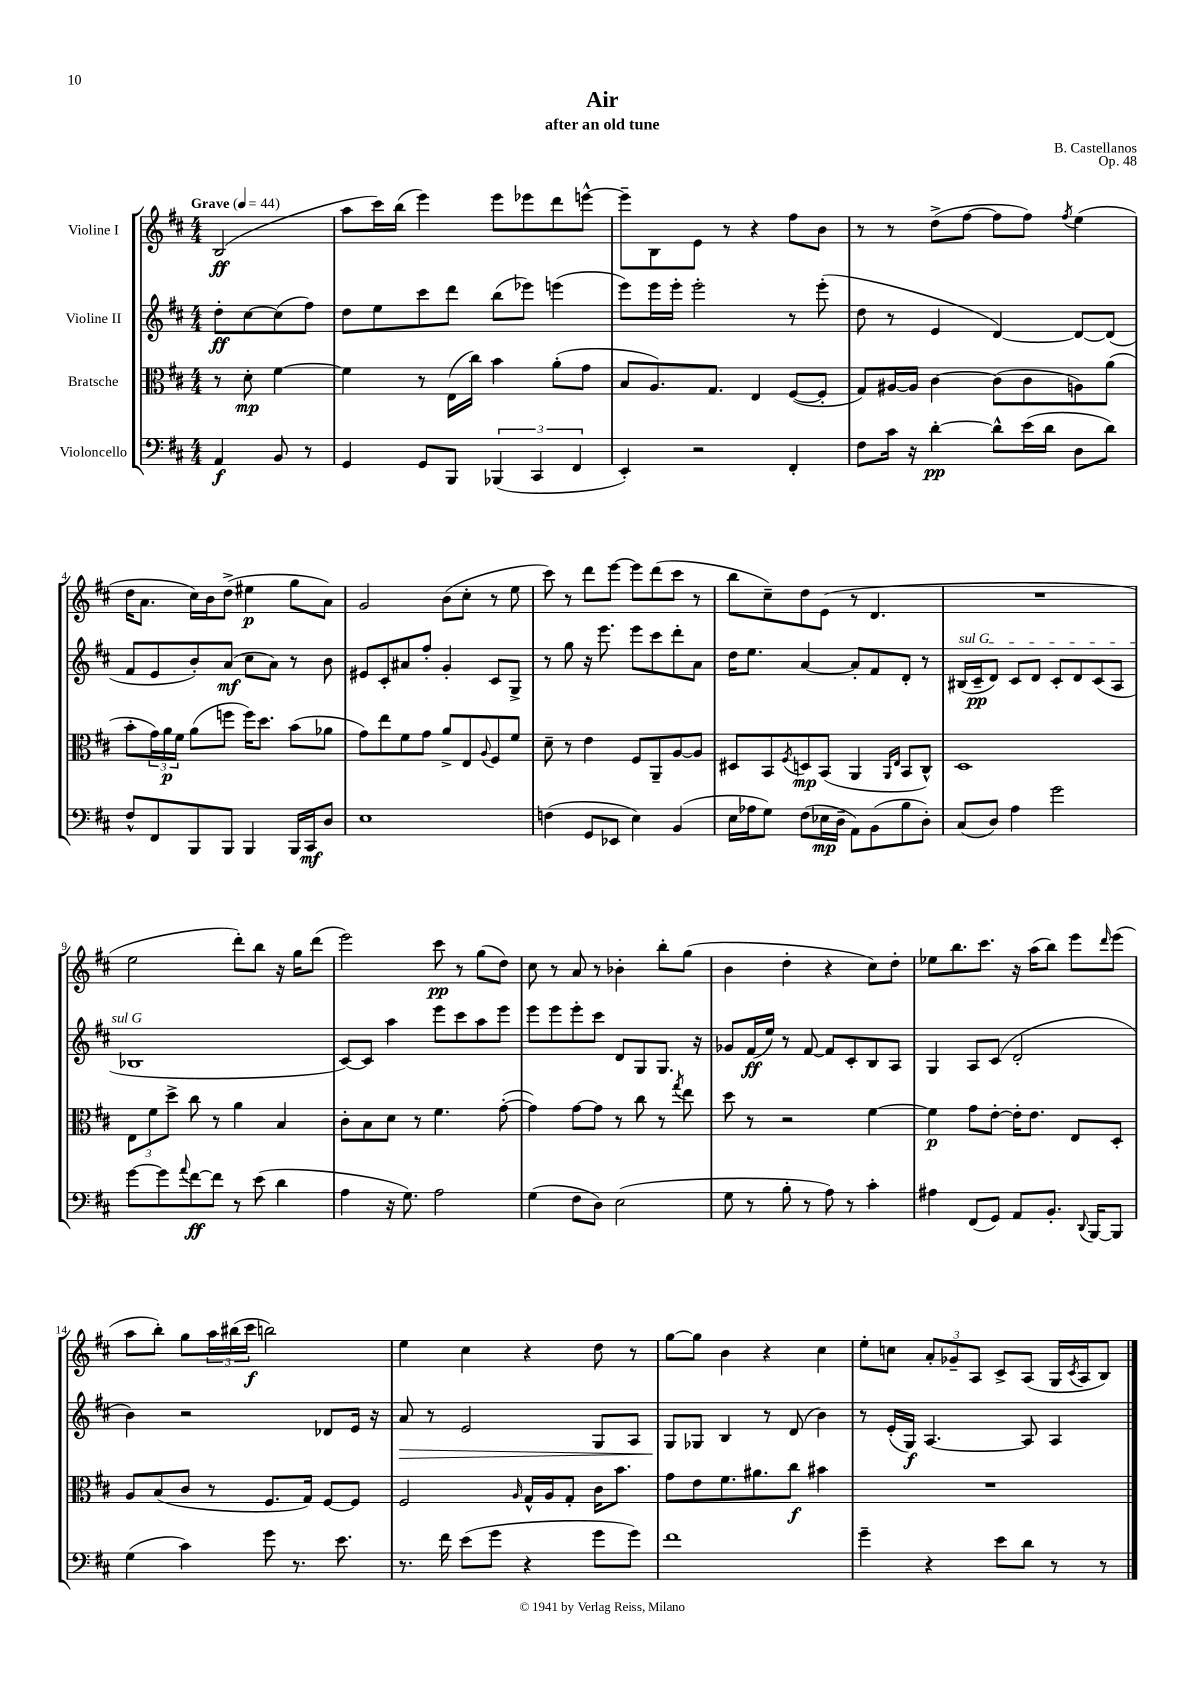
\header { title = "Air" composer = "B. Castellanos" subtitle = "after an old tune" opus = "Op. 48" }
<<
\new StaffGroup <<
\new Staff = "s0" \with { instrumentName = "Violine I" } {
    \clef treble \key d \major \numericTimeSignature \time 4/4 \partial 2 \tempo "Grave" 4 = 44
    b2\ff( |
    a''8 cis'''16) b''16( e'''4) e'''8 ees'''8 d'''8 e'''8~-^ |
    e'''8-- b8 e'8 r8 r4 fis''8 b'8 |
    r8 r8 d''8->( fis''8~ fis''8 fis''8) \acciaccatura { fis''8 } e''4( |
    d''16 a'8. cis''16) b'16 d''8->( eis''4\p g''8 a'8) |
    g'2 b'8( cis''8-. r8 e''8 |
    cis'''8) r8 d'''8 e'''8~ e'''8 d'''8( cis'''8 r8 |
    b''8 cis''8--) d''8 e'8( r8 d'4. |
    R1 |
    e''2 d'''8-.) b''8 r16 g''16 d'''8( |
    e'''2) cis'''8\pp r8 g''8( d''8) |
    cis''8 r8 a'8 r8 bes'4-. b''8-. g''8( |
    b'4 d''4-. r4 cis''8) d''8-. |
    ees''8 b''8. cis'''8. r16 a''16( b''8) e'''8 \grace { d'''16 } e'''8( |
    a''8 b''8-.) g''8 \tuplet 3/2 { a''16 bis''16( cis'''16\f } b''2) |
    e''4 cis''4 r4 d''8 r8 |
    g''8~ g''8 b'4 r4 cis''4 |
    e''8-. c''8 \tuplet 3/2 { a'8-. ges'8-- a8 } cis'8-> a8( g16 \acciaccatura { cis'8 } a16 b8) \bar "|." |
}
\new Staff = "s1" \with { instrumentName = "Violine II" } {
    \clef treble \key d \major \numericTimeSignature \time 4/4 \partial 2
    d''8-.\ff cis''8~ cis''8( fis''8) |
    d''8 e''8 cis'''8 d'''8 b''8( ees'''8) e'''4( |
    e'''8) e'''16 e'''16-. e'''2-. r8 e'''8-.( |
    d''8 r8 e'4 d'4~) d'8~ d'8( |
    fis'8 e'8 b'8-.) a'8\mf( cis''8 a'8) r8 b'8 |
    eis'8 cis'8-. ais'8 fis''8-. g'4-. cis'8 g8-> |
    r8 g''8 r16 e'''8. e'''8 cis'''8 d'''8-. a'8 |
    d''16 e''8. a'4~ a'8-. fis'8 d'8-. r8 |
    \once \override TextSpanner.bound-details.left.text = \markup { \italic "sul G" } bis16\startTextSpan( cis'16--\pp d'8) cis'8 d'8 cis'8-. d'8 cis'8( a8 |
    bes1\stopTextSpan |
    cis'8~) cis'8 a''4 e'''8 cis'''8 a''8 e'''8 |
    e'''8 e'''8 e'''8-. cis'''8 d'8 g8 g8. r16 |
    ges'8 fis'16\ff( e''16) r8 fis'8~ fis'8 cis'8-. b8 a8 |
    g4 a8 cis'8( d'2-. |
    b'4) r2 des'8 e'16 r16 |
    a'8\> r8 e'2 g8 a8 |
    g8\! ges8 b4 r8 d'8( b'4) |
    r8 e'16-.( g16\f) a4.~ a8 a4 \bar "|." |
}
\new Staff = "s2" \with { instrumentName = "Bratsche" } {
    \clef alto \key d \major \numericTimeSignature \time 4/4 \partial 2
    r8 d'8-.\mp fis'4~ |
    fis'4 r8 e16( cis''16) b'4 a'8-.( g'8 |
    b8 a8.) g8. e4 fis8~( fis8-. |
    g8) ais16~ ais16 cis'4~ cis'8( cis'8 a8) a'8( |
    b'8-. \tuplet 3/2 { g'16) a'16\p fis'16 } a'8( f''8 f''16) d''8. b'8( aes'8 |
    g'8) e''8 fis'8 g'8 a'8-> e8 \appoggiatura { a8 } fis8 fis'8 |
    d'8-- r8 e'4 fis8 a,8-- a8~ a8 |
    dis8 b,8 \acciaccatura { fis8 } d8\mp b,8( a,4 \grace { a,16 e16 } b,8 cis8-^) |
    d1 |
    \tuplet 3/2 { e8 fis'8 d''8-> } cis''8 r8 a'4 b4 |
    cis'8-. b8 d'8 r8 fis'4. g'8~-.( |
    g'4) g'8~ g'8 r8 cis''8 r8 \acciaccatura { g''8 } e''8 |
    d''8 r8 r2 fis'4~ |
    fis'4\p g'8 e'8~-. e'16-. e'8. e8 d8-. |
    a8 b8( cis'8 r8 fis8. g16) fis8~ fis8 |
    fis2 \grace { a16 } g16-^ a16 g8-. cis'16 b'8. |
    g'8 e'8 fis'8. ais'8. cis''8\f bis'4 |
    R1 \bar "|." |
}
\new Staff = "s3" \with { instrumentName = "Violoncello" } {
    \clef bass \key d \major \numericTimeSignature \time 4/4 \partial 2
    a,4\f b,8 r8 |
    g,4 g,8 b,,8 \tuplet 3/2 { bes,,4( cis,4 fis,4 } |
    e,4-.) r2 fis,4-. |
    fis8 cis'16 r16 d'4~-.\pp d'8-^ e'16( d'16 d8 d'8) |
    fis8-^ fis,8 b,,8 b,,8 b,,4 b,,16 cis,16\mf d8 |
    e1 |
    f4( g,8 ees,8 e4) b,4( |
    e16 aes16 g8) fis8( ees16\mp d16-- a,8) b,8( b8 d8-.) |
    cis8( d8) a4 g'2 |
    g'8~ g'8 \appoggiatura { a'8 } fis'8~\ff fis'8 r8 e'8( d'4 |
    a4 r16 g8.) a2 |
    g4( fis8 d8) e2( |
    g8 r8 b8-. r8 a8) r8 cis'4-. |
    ais4 fis,8( g,8) a,8 b,8.-. \appoggiatura { d,8 } b,,16~ b,,8 |
    g4( cis'4) g'8 r8. e'8. |
    r8. fis'16 e'8( g'8 r4 g'8 g'8) |
    fis'1 |
    g'4-- r4 e'8 d'8 r8 r8 \bar "|." |
}
>>
>>
